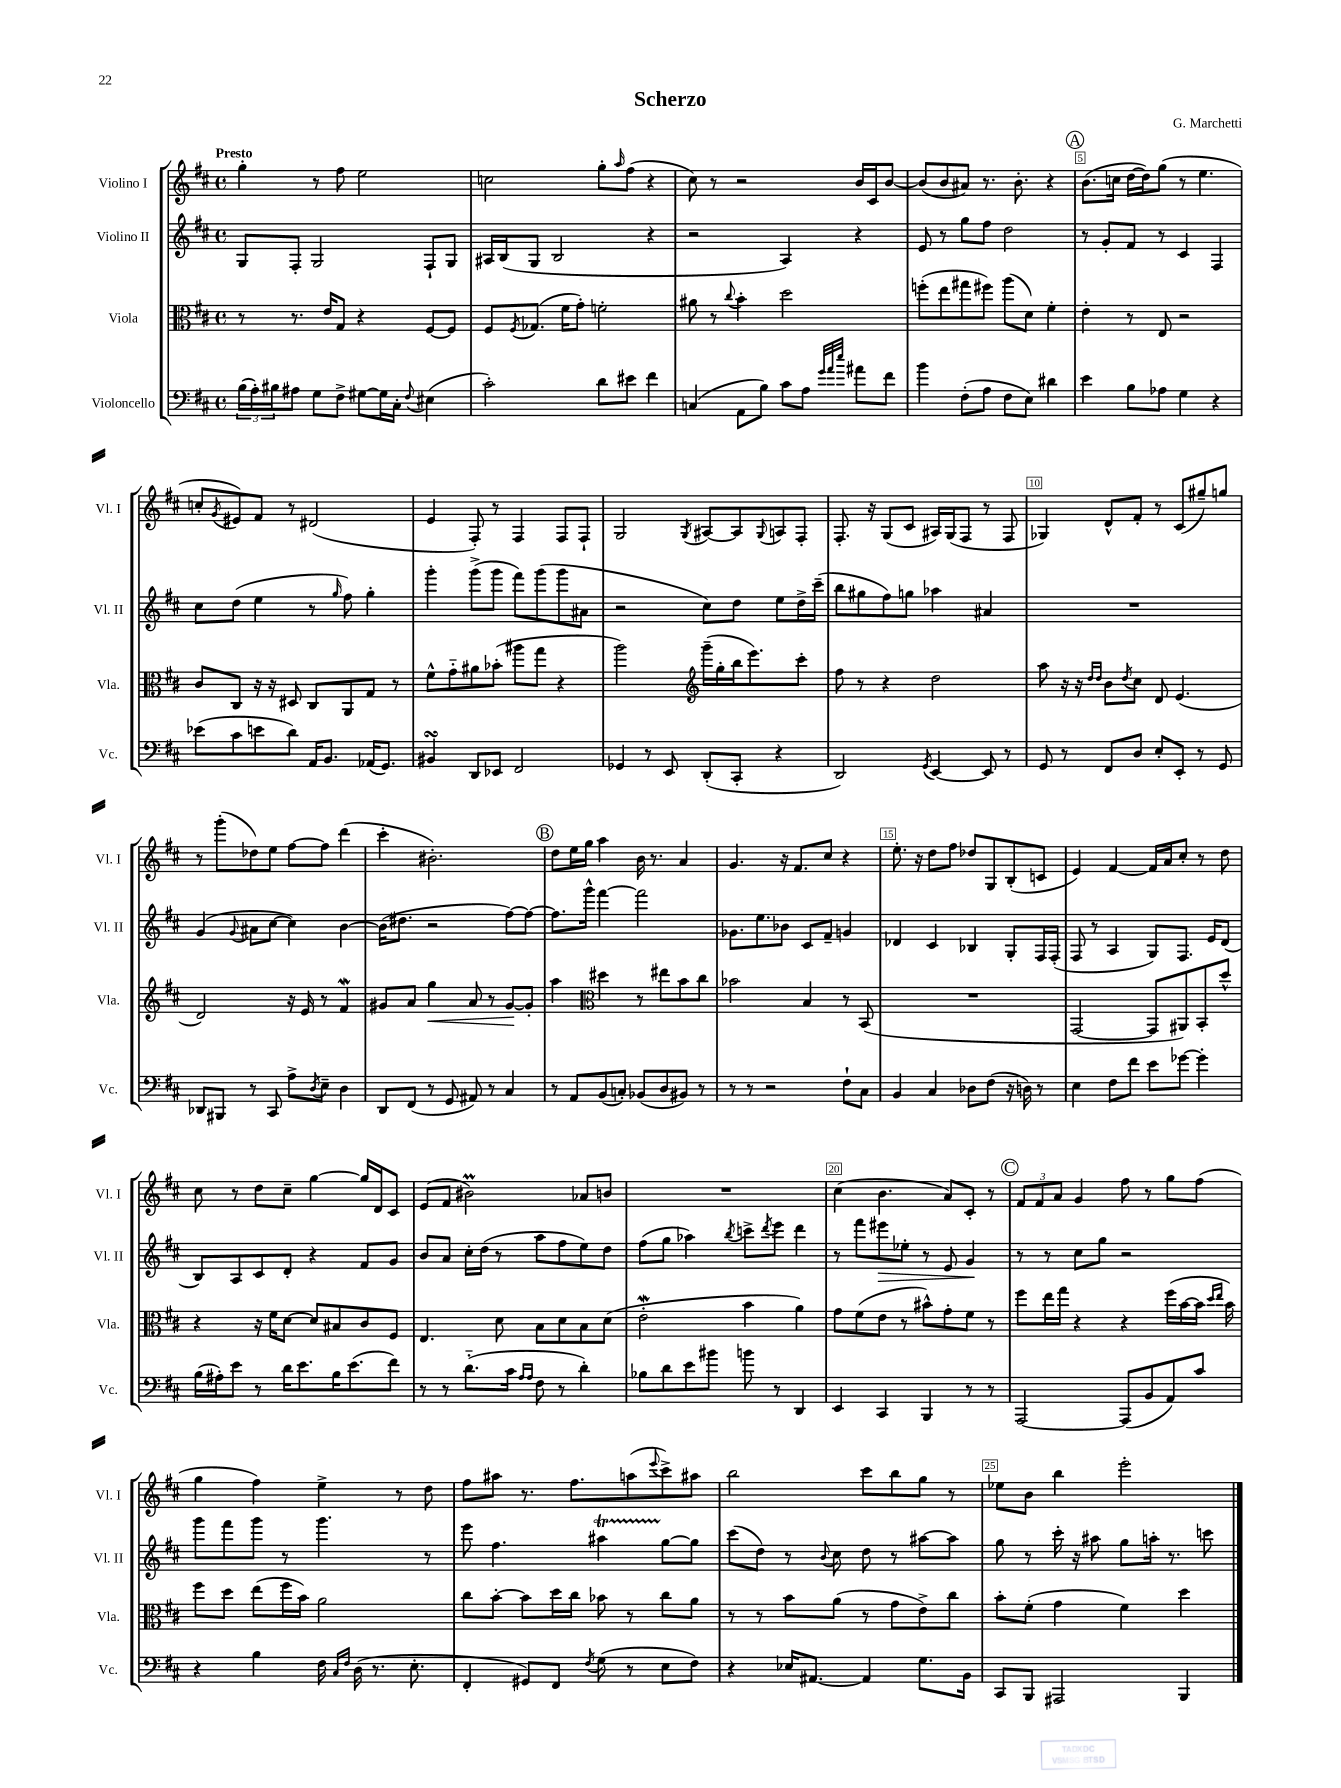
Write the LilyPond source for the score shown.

\header { title = "Scherzo" composer = "G. Marchetti" }
<<
\new StaffGroup <<
\new Staff = "s0" \with { instrumentName = "Violino I" shortInstrumentName = "Vl. I" } {
    \clef treble \key d \major \defaultTimeSignature \time 4/4 \tempo "Presto"
    g''4-. r8 fis''8 e''2 |
    c''2 g''8-. \grace { a''16 } fis''8( r4 |
    cis''8) r8 r2 b'16 cis'16 b'8~ |
    b'8( b'8 ais'8) r8. b'8.-. r4 |
    \mark \markup { \circle "A" } b'8.( c''16 d''16~ d''16) g''8( r8 e''4. |
    c''8-. \acciaccatura { g'8 } eis'8) fis'8 r8 dis'2( |
    e'4 fis8-.) r8 fis4 fis8 fis8-! |
    g2 \acciaccatura { g8 } ais8~ ais8 \appoggiatura { g8 } a8 fis8-. |
    fis8.-. r16 g8( cis'8 ais16) g16( fis8 r8 fis8 |
    ges4) d'8-^ fis'8-. r8 cis'8( gis''8--) g''8 |
    r8 g'''8-.( des''8) e''8 fis''8~ fis''8 d'''4( |
    cis'''4-. bis'2.-.) |
    \mark \markup { \circle "B" } d''8 e''16 g''16 a''4 b'16 r8. a'4 |
    g'4. r16 fis'8. cis''8 r4 |
    e''8.-. r16 d''8 fis''8 des''8 g8 b8-.( c'8 |
    e'4) fis'4~ fis'16 a'16 cis''8-. r8 d''8 |
    cis''8 r8 d''8 cis''8-- g''4~ g''16 d'16 cis'8 |
    e'8( fis'8 bis'2\prall) aes'8 b'8 |
    R1 |
    cis''4( b'4. a'8) cis'8-. r8 |
    \mark \markup { \circle "C" } \tuplet 3/2 { fis'8 fis'8 a'8 } g'4 fis''8 r8 g''8 fis''8( |
    g''4 fis''4) e''4-> r8 d''8 |
    fis''8 ais''8 r8. fis''8. a''8( \appoggiatura { e'''8 } cis'''8->) ais''8 |
    b''2 cis'''8 b''8 g''8 r8 |
    ees''8 b'8 b''4 e'''2-. \bar "|." |
}
\new Staff = "s1" \with { instrumentName = "Violino II" shortInstrumentName = "Vl. II" } {
    \clef treble \key d \major \defaultTimeSignature \time 4/4
    g8 fis8-. g2 fis8-! g8 |
    ais16 b16( g8 b2 r4 |
    r2 a4) r4 |
    e'8 r8 g''8 fis''8 d''2 |
    \mark \markup { \circle "A" } r8 g'8-. fis'8 r8 cis'4 fis4 |
    cis''8 d''8( e''4 r8 \grace { g''16 } fis''8) g''4-. |
    g'''4-. g'''8->( g'''8 fis'''8) g'''8( g'''8 ais'8 |
    r2 cis''8) d''8 e''8 d''16-> cis'''16--( |
    b''8 gis''8 fis''8) g''8 aes''4 ais'4 |
    R1 |
    g'4( \appoggiatura { g'8 } ais'8 cis''8~ cis''4) b'4~ |
    b'16( dis''8. r2 fis''8~) fis''8~ |
    \mark \markup { \circle "B" } fis''8. g'''16-^ fis'''4~ fis'''2 |
    ges'8. e''8. bes'8 cis'8 fis'8-- g'4 |
    des'4 cis'4 bes4 g8-. fis16 fis16-.( |
    fis8 r8 a4 g8) fis8. e'16 d'8( |
    b8) a8 cis'8 d'8-. r4 fis'8 g'8 |
    b'8 a'8 cis''16-. d''16( r8 a''8 fis''8 e''8) d''8 |
    fis''8( g''8 aes''4) \acciaccatura { b''8 } c'''8-> \acciaccatura { d'''8 } e'''8 d'''4 |
    r8 fis'''8 eis'''8\> ees''8-. r8 e'8 g'4\! |
    \mark \markup { \circle "C" } r8 r8 cis''8 g''8 r2 |
    g'''8 fis'''8 g'''8 r8 g'''4. r8 |
    e'''8 fis''4. ais''4\startTrillSpan g''8~\stopTrillSpan g''8 |
    cis'''8( d''8) r8 \appoggiatura { b'8 } cis''8 d''8 r8 ais''8~ ais''8 |
    g''8 r8 cis'''16-. r16 ais''8 g''8 a''16-. r8. c'''8 \bar "|." |
}
\new Staff = "s2" \with { instrumentName = "Viola" shortInstrumentName = "Vla." } {
    \clef alto \key d \major \defaultTimeSignature \time 4/4
    r8 r8. e'16 g8 r4 fis8~ fis8 |
    fis8 \acciaccatura { fis8 } ges8.( fis'16 g'8-.) f'2-. |
    ais'8 r8 \appoggiatura { cis''8 } b'4-. d''2 |
    f''8-.( e''8 gis''8 fis''8) a''8( d'8) fis'4-. |
    \mark \markup { \circle "A" } e'4-. r8 e8 r2 |
    cis'8 cis8 r16 r16 dis8 cis8 a,8 g8 r8 |
    fis'8-^ g'8-_ ais'8 bes'8-.( ais''8 g''8 r4 |
    a''2) \clef treble g'''16--( g''16-. b''16 e'''8.) cis'''8-. |
    fis''8 r8 r4 d''2 |
    a''8 r16 r16 \grace { d''16 d''16 } b'8 \acciaccatura { d''8 } cis''8 d'8 e'4.( |
    d'2) r16 e'16 r8 fis'4\mordent |
    gis'8 a'8 g''4\< a'8 r8 gis'8~\! gis'8-. |
    \mark \markup { \circle "B" } a''4 \clef alto dis''4 r8 eis''8 b'8 cis''8 |
    bes'2 b4 r8 b,8( |
    R1 |
    g,2~ g,8 ais,8) b,8-. d''8-^ |
    r4 r16 fis'16 d'8~ d'8 bis8 cis'8 fis8 |
    e4. d'8 b8 d'8 b8 d'8( |
    e'2-.\mordent b'4 a'4) |
    g'8 fis'8( e'8 r8 bis'8-^) g'8-. fis'8 r8 |
    \mark \markup { \circle "C" } fis''8 e''16 g''16 r4 r4 fis''16( b'16~ b'16 \grace { d''16 e''16 } b'16) |
    fis''8 d''8 e''8( fis''16 b'16) a'2 |
    cis''8 b'8~-. b'8 d''16 cis''16 bes'8 r8 cis''8 a'8 |
    r8 r8 b'8 a'8( r8 g'8 e'8->) cis''8 |
    b'8-. fis'8-.( g'4 fis'4) d''4 \bar "|." |
}
\new Staff = "s3" \with { instrumentName = "Violoncello" shortInstrumentName = "Vc." } {
    \clef bass \key d \major \defaultTimeSignature \time 4/4
    \tuplet 3/2 { b16( a16-.) bis16 } ais8 g8 fis8-> gis8~ gis16 cis16-. \appoggiatura { fis8 } eis4( |
    cis'2-.) d'8 eis'8 fis'4 |
    c4( a,8 b8) cis'8 a8 \grace { g'32 a'32 e''32 } ais'8 fis'8 |
    b'4 fis8-.( a8 fis8 e8) dis'4 |
    \mark \markup { \circle "A" } e'4 b8 aes8 g4 r4 |
    ees'8( cis'8 e'8 d'8) a,16 b,8. aes,16( g,8.) |
    bis,4\turn d,8 ees,8 fis,2 |
    ges,4 r8 e,8 d,8-.( cis,8-. r4 |
    d,2) \acciaccatura { g,8 } e,4~ e,8 r8 |
    g,8 r8 fis,8 d8 e8-. e,8-. r8 g,8 |
    des,8 bis,,8 r8 cis,8 a8-> \acciaccatura { d8 } e8-- d4 |
    d,8 fis,8( r8 g,8 ais,8) r8 cis4 |
    \mark \markup { \circle "B" } r8 a,8 b,8( c8-.) bes,8( d8 bis,8) r8 |
    r8 r8 r2 fis8-! cis8 |
    b,4 cis4 des8 fis8( r16 d16) r8 |
    e4 fis8 fis'8 e'8 ges'8~ ges'4-. |
    b16( ais16-.) e'8 r8 d'16 e'8. b16 e'8.( fis'8) |
    r8 r8 d'8.-_( cis'16 \grace { a16 a16 } fis8 r8 d'4-.) |
    bes8 d'8 e'8 bis'8 b'8 r8 d,4 |
    e,4 cis,4 b,,4 r8 r8 |
    \mark \markup { \circle "C" } a,,2~ a,,8( b,8 a,8) cis'8 |
    r4 b4 fis16 \grace { cis16 fis16 } d16( r8. e8.-. |
    fis,4-. gis,8) fis,8 \acciaccatura { fis8 } g8( r8 e8 fis8) |
    r4 ees16 ais,8.~ ais,4 g8. b,16 |
    cis,8 b,,8 ais,,2 b,,4 \bar "|." |
}
>>
>>
\layout { \context { \Score \override BarNumber.break-visibility = ##(#f #t #t) barNumberVisibility = #(every-nth-bar-number-visible 5) \override BarNumber.stencil = #(make-stencil-boxer 0.1 0.3 ly:text-interface::print) } }
